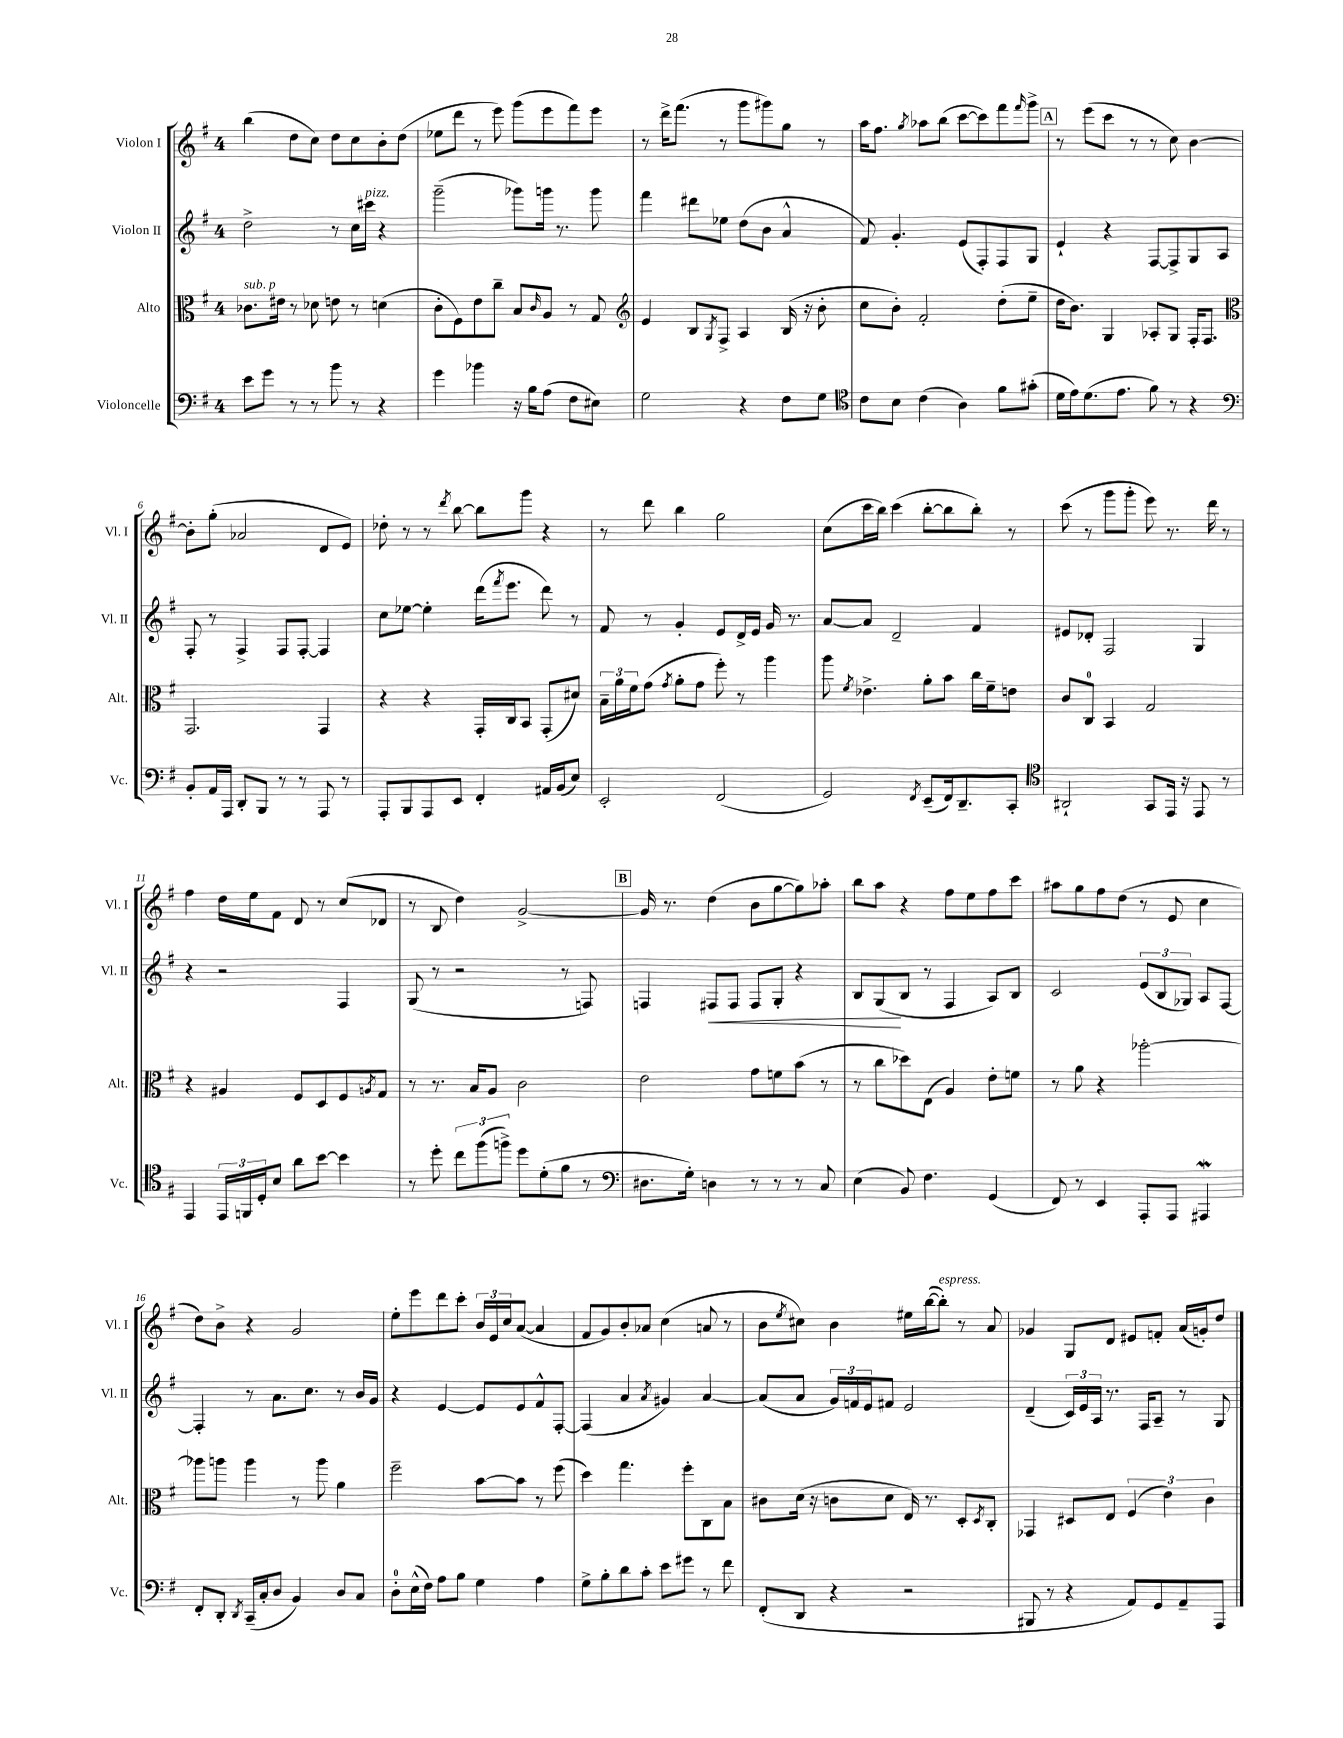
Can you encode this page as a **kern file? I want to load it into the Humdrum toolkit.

**kern	**kern	**kern	**kern
*staff4	*staff3	*staff2	*staff1
*clefF4	*clefC3	*clefG2	*clefG2
*k[f#]	*k[f#]	*k[f#]	*k[f#]
*M4/4	*M4/4	*M4/4	*M4/4
8e	8.c-	2dd^	(4bb
8g	.	.	.
.	16e#	.	.
8r	8r	.	8dd
8r	8d-	.	8cc)
8b	8e	8r	8dd
8r	8r	16cc	8cc
.	.	16ccc#	.
4r	(4d	4r	8b'
.	.	.	(8dd
=	=	=	=
4g	8c'	(2ggg~	8ee-
.	8F#)	.	8ddd
4b-	8e	.	8r
.	8cc~	.	8eee)
16r	8B	8ggg-)	(8ggg
16B	.	.	.
.	16qqc	.	.
(8A	8A	16ggg	8eee
.	.	8.r	.
8F#	8r	.	8fff#)
8E#)	8G	8ggg	8eee
=	=	=	=
*	*clefG2	*	*
2G	4e	4fff#	8r
.	.	.	16ddd^
.	.	.	(8.fff#
.	8B	8ddd#	.
.	8qG	.	.
.	8F#^	8ee-	8r
4r	4A	(8dd	8ggg
.	.	8b	8ggg#)
8F#	(16B	4a^^	8gg
.	16r	.	.
8G	8b'	.	8r
=	=	=	=
*clefC4	*	*	*
8c	8cc	8f#)	16aa
.	.	.	8.ff#
8B	8b')	4.g'	.
.	.	.	8qgg
(4c	2f#'	.	8aa-
.	.	.	(8bb
4A)	.	(8e	[8ccc
.	.	8F#')	8ccc])
8f#	(8dd'	8F#	8fff#
.	.	.	16qqfff#
(8g#'	8ee~	8G	8ggg^
=	=	=	=
16d	16dd	4e`	8r
16e)	8.b)	.	.
(8.d	.	.	(8eee
.	4G	4r	8ccc
8.e	.	.	.
.	.	.	8r
8f#)	8A-'	[8F#	8r
8r	8G	8F#^]	8cc)
4r	16F#'	8G	[4b
.	8.F#	.	.
.	.	8A	.
=	=	=	=
*clefF4	*clefC3	*	*
8BB'	2.GG	8F#'	8b']
16AA	.	8r	(8gg'
16AAA	.	.	.
8DD'	.	4F#^	2a-
8BBB	.	.	.
8r	.	8F#	.
8r	.	[8F#'	.
8AAA	4GG	4F#]	8d
8r	.	.	8e)
=	=	=	=
8AAA'	4r	8cc	8dd-'
8BBB	.	[8ee-	8r
8AAA	4r	4ee-']	8r
.	.	.	8qddd
8EE	.	.	[8bb
4FF#'	16GG'	(16ddd	8bb]
.	.	8qfff#	.
.	16C	8.eee	.
.	8BB	.	8ggg
16AA#	(8GG'	8ddd)	4r
(16BB	.	.	.
8E)	8d#)	8r	.
=	=	=	=
2EE'	24B~	8f#	8r
.	24a	.	.
.	24f#	.	.
.	(8g	8r	8ddd
.	8qg	.	.
.	8a'	4g'	4bb
.	8g	.	.
(2FF#	8ff#')	8e	2gg
.	8r	16d^	.
.	.	16e	.
.	4aa	16g	.
.	.	8.r	.
=	=	=	=
2GG)	8aa	[8a	(8cc
.	8qf#	.	.
.	4.e-^	8a]	16ccc
.	.	.	16bb)
.	.	2d~	(4ccc
8qFF#	.	.	.
(8EE~	8a'	.	[8bb'
16FF#)	8b	.	8bb]
8.DD~	.	.	.
.	16cc	4f#	8bb')
.	16f#~	.	.
8CC'	8e	.	8r
=	=	=	=
*clefC4	*	*	*
2AA#`	8c	8e#	(8ccc
.	8C	8d-'	8r
.	4BB	2F#	8ggg
.	.	.	8ggg'
8GG	2G	.	8eee)
16EE	.	.	8.r
16r	.	.	.
8EE	.	4G	.
.	.	.	16ddd
8r	.	.	8r
=	=	=	=
4EE	4r	4r	4ff#
24EE	4A#	2r	16dd
24FF	.	.	.
.	.	.	16ee
24D'	.	.	.
8B	.	.	8f#
8a	8F#	.	8d
[8b	8D	.	8r
4b]	8F#	4F#	(8cc
.	8qA	.	.
.	8G	.	8d-
=	=	=	=
8r	8r	(8G	8r
8dd'	8.r	8r	8B
12cc	.	2r	4dd)
.	16B	.	.
(12ff#	.	.	.
.	8A	.	.
12ff^)	.	.	.
8dd	2c	.	[2g^
(8d'	.	.	.
8f#	.	8r	.
8r	.	8F)	.
=	=	=	=
*clefF4	*	*	*
8.D#	2e	4F	16g]
.	.	.	8.r
16G')	.	.	.
4D	.	8F#	(4dd
.	.	8F#	.
8r	8g	8F#	8b
8r	8f	8G'	[8gg
8r	(8b	4r	8gg])
8C	8r	.	8aa-'
=	=	=	=
(4E	8r	8B	8bb
.	8cc	(8G	8aa
8BB)	8dd-)	8B	4r
4.F#	(8E	8r	.
.	4A)	4F#	8ff#
.	.	.	8ee
(4GG	8e'	8A)	8ff#
.	8f	8B	8ccc
=	=	=	=
8FF#)	8r	2c	8aa#
8r	8a	.	8gg
4EE	4r	.	8ff#
.	.	.	(8dd
8AAA'	[2aa-'	(12e	8r
.	.	12B	.
8AAA	.	.	8e
.	.	12G-)	.
4AAA#	.	8A	4cc
.	.	[8F#	.
=	=	=	=
8FF#'	8aa-]	4F#']	8dd)
8DD'	8aa	.	8b^
8qDD	.	.	.
(16CC~	4aa	8r	4r
16C'	.	.	.
8D	.	8.a	.
4BB)	8r	.	2g
.	.	8.cc	.
.	8aa	.	.
8D	4a	8r	.
8C	.	16b	.
.	.	16g	.
=	=	=	=
8D'	2ff#~	4r	8ee'
(16E^^	.	.	8eee
16F#)	.	.	.
8A	.	[4e	8ddd
8B	.	.	8ccc'
4G	[8b	8e]	24b
.	.	.	24e
.	.	.	24cc
.	8b]	8e	([8a
4A	8r	8f#^^	4a]
.	(8ff#	[8F#'	.
=	=	=	=
8G^	4dd)	(4F#]	8f#
8B'	.	.	8g)
8d	4.gg	4a	8b'
8c'	.	.	8a-
.	.	8qa	.
8e	.	4g#)	(4cc
8g#	8ff#'	.	.
8r	8C	[4a	8a
8f#	8B	.	8r
=	=	=	=
(8FF#'	8c#	(8a]	8b
.	.	.	8qee
8DD	(16d	8a	8cc#)
.	16r	.	.
4r	8c	24g)	4b
.	.	24f	.
.	.	24e	.
.	8d	8f#	.
2r	16E)	2e	16ee#
.	8.r	.	([16bb
.	.	.	8bb'])
.	8D'	.	8r
.	8qD	.	.
.	8C'	.	8a
=	=	=	=
8BBB#	4GG-	(4d~	4g-
8r	.	.	.
4r	8D#	24c)	8G
.	.	24e	.
.	.	24A	.
.	8E	8.r	8d
8AA)	(6F#	.	8e#
.	.	16F#	.
8GG	.	8A~	8f'
.	6e)	.	.
8AA~	.	8r	(16a
.	.	.	16g')
.	6c	.	.
8AAA	.	8G	8dd
==	==	==	==
*-	*-	*-	*-
